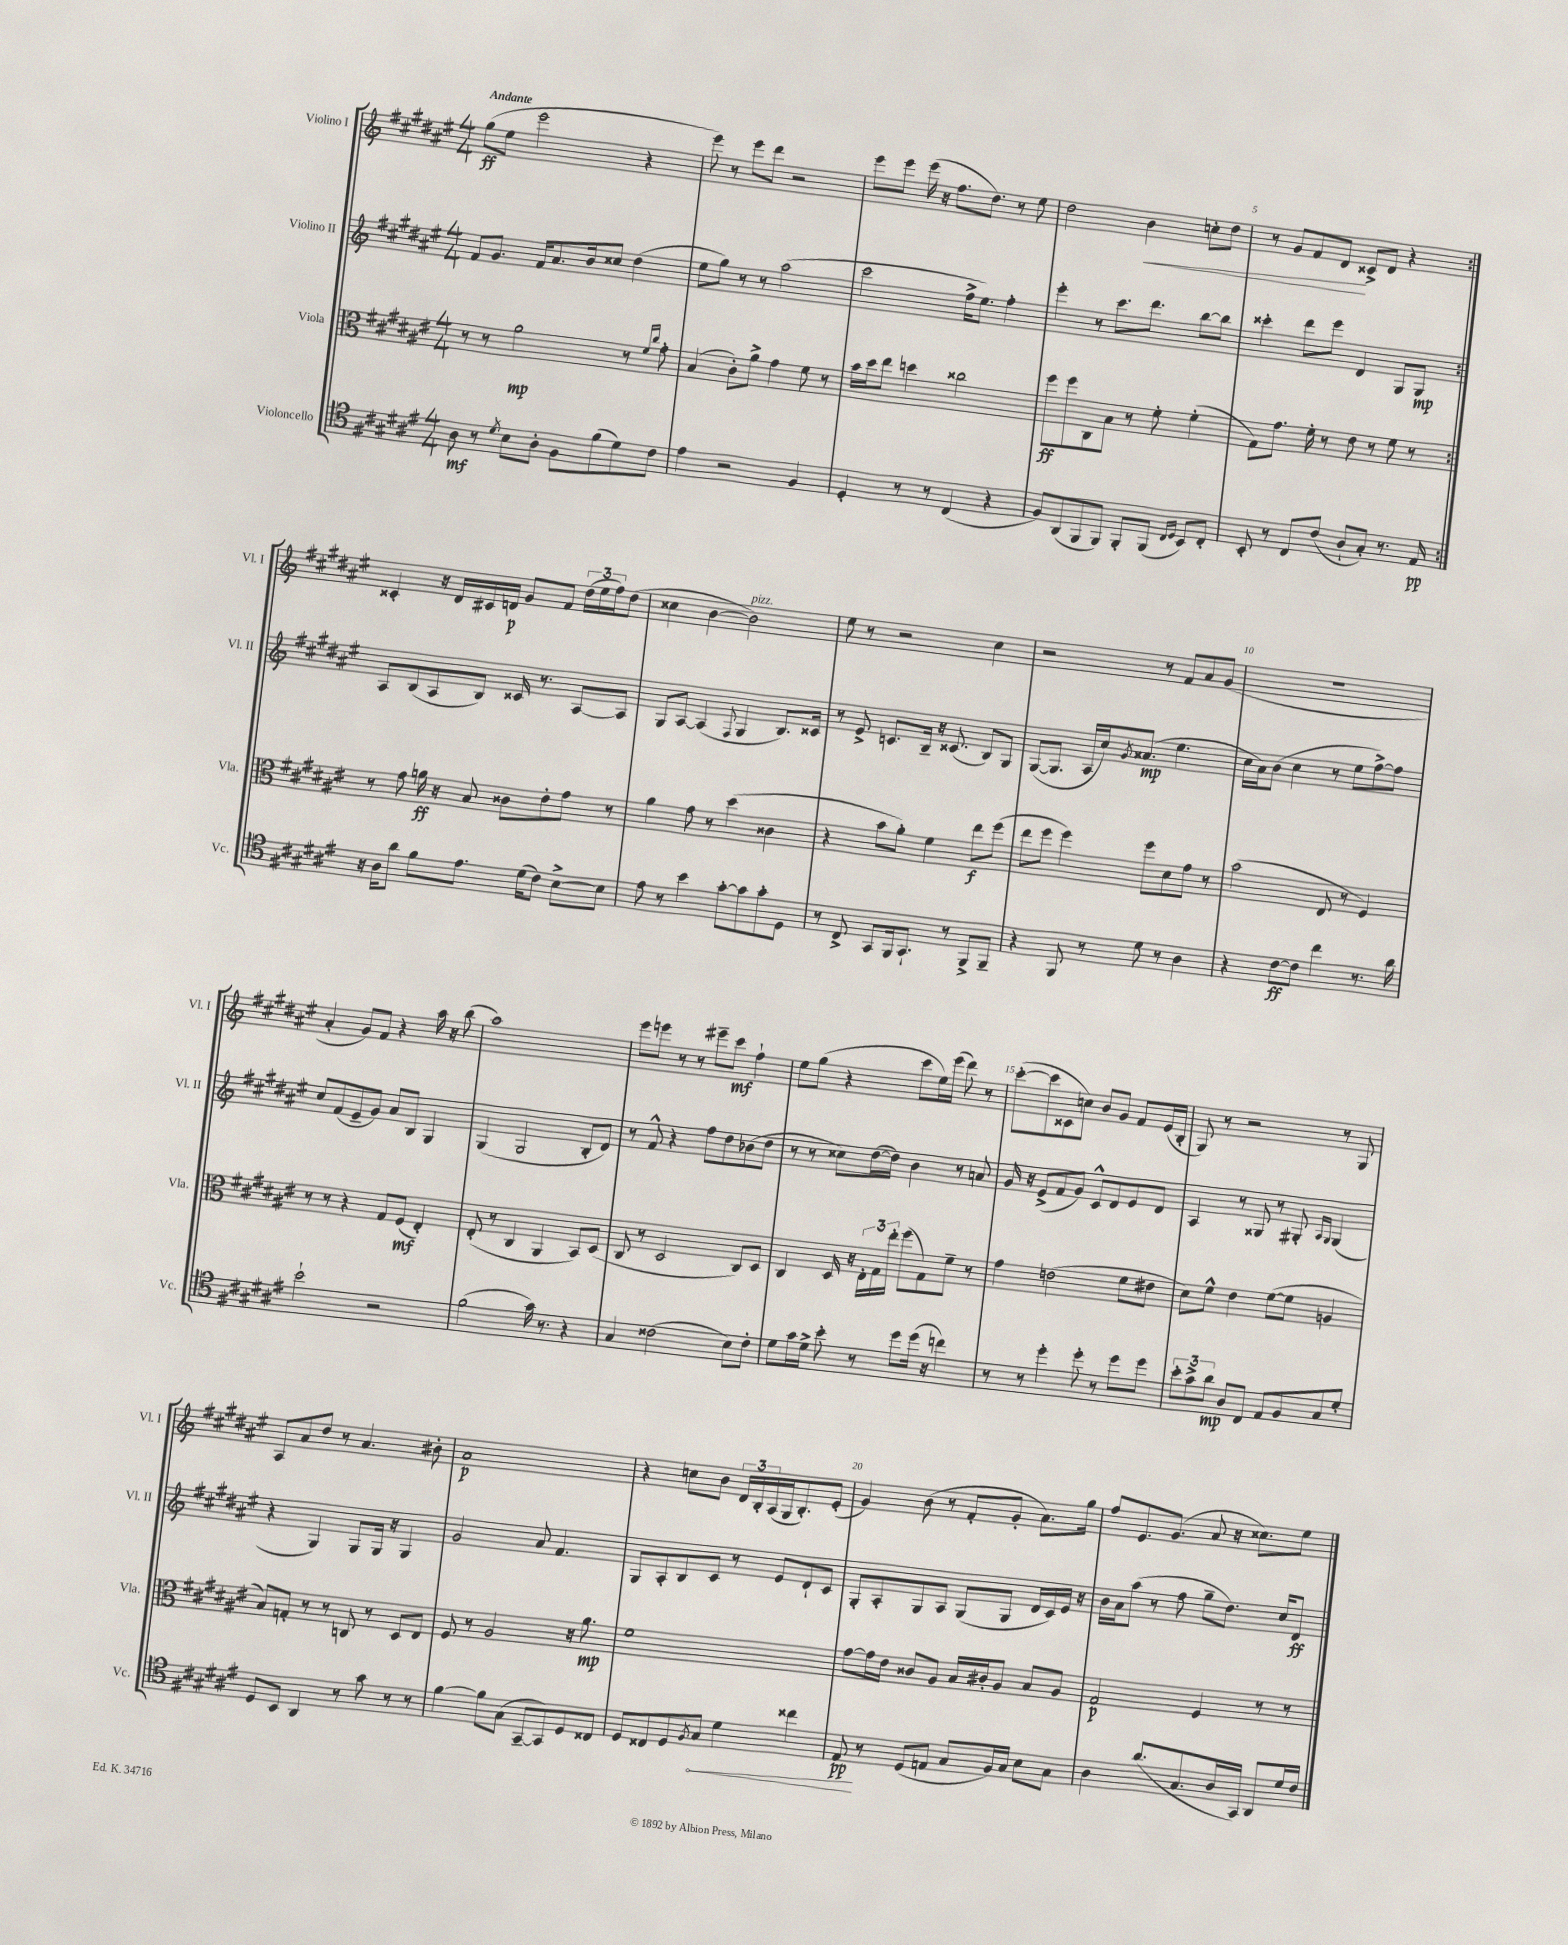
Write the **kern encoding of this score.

**kern	**kern	**kern	**kern
*staff4	*staff3	*staff2	*staff1
*clefC4	*clefC3	*clefG2	*clefG2
*k[f#c#g#d#a#e#]	*k[f#c#g#d#a#e#]	*k[f#c#g#d#a#e#]	*k[f#c#g#d#a#e#]
*M4/4	*M4/4	*M4/4	*M4/4
8A#\	8r	8f#/L	(8gg#\L
8r	8r	8.g#/J	8ee#\J
8qd#/	.	.	.
8B\L	2a#\	.	2eee#\
.	.	16f#/LK	.
8A#'\J	.	8.a#/	.
8F#\L	.	.	.
.	.	16b/k	.
(8f#\	.	8cc##/J	.
8d#\)	8r	(4dd#\	4r
.	16qqf#/LL	.	.
.	16qqcc#/JJ	.	.
8c#\J	8g#'\	.	.
=	=	=	=
4e#\	(4B/	8ee#\L	8eee#\)
.	.	8gg#\J)	8r
2r	8c#'\L)	8r	8eee#\L
.	8a#^\J	8r	8ddd#\J
.	4g#\	(2aa#\	2r
4F#/	8f#\	.	.
.	8r	.	.
=	=	=	=
4D#'/	16b\LL	2ccc#\	8eee#\L
.	16dd#\J	.	.
.	8ee#\J	.	8eee#\J
8r	4dd\	.	(16eee#\
.	.	.	16r
8r	.	.	8.ff#\L
(4C#/	2cc##\	16ff#^\LK	.
.	.	8.ee#\J)	8.dd#\J)
4r	.	4ff#'\	8r
.	.	.	8ee#\
=	=	=	=
8F#/L)	8ff#\L	4eee#'\	2dd#\
(8AA#/	8ff#\	.	.
8FF#/	8C#\	8r	.
8FF#/J)	8B\J	8.ccc#\L	.
8FF#'/L	8r	.	4b\
.	.	8.ddd#\J	.
(8FF#/J	8f#'\	.	.
16qqC#/LL	.	.	.
16qqD#/JJ	.	.	.
8BB/L)	(4f#'\	[8bb\L	8cc'\L
8C#'/J	.	8bb\]J	8dd#\J
=	=	=	=
8BB'/	8G#\L)	4ccc##'\	8r
8r	8.g#\J	.	8g#/L
8C#/L	.	8ddd#\L	8f#/
.	16f#'\	.	.
(8c#/J	8r	8eee#\J	8d#/J
8A#`/L	8e#\	4d#/	8c##^/L
8G#'/J)	8r	.	8d#/J
8.r	8f#\	8G#/L	4r
.	8r	8G#/J	.
16E#/	.	.	.
=:|!	=:|!	=:|!	=:|!
16r	8r	8A#/L	4c##'/
16A#\LK	.	.	.
8a#\J	8g#\	(8B/	.
8f#\L	16a\	8A#/	16r
.	16r	.	16d#/LL
8.e#\J	8B/	8B/J)	16c#/
.	.	.	16d/JJ
.	8c##\L	16c##/	8g#/L
(16d#\LK	.	8.r	.
8c#\J)	8e#'\	.	8f#/J
[8B^\L	8g#\J	[8A#/L	(24dd#\LL
.	.	.	24ee#\
.	.	.	24ff#\J)
8B\]J	8r	8A#/]J	(8dd#\J
=	=	=	=
8e#\	4a#\	8G#/L	4cc##\
8r	.	[8A#/J	.
4b\	8g#\	(4A#/]	[4b\
.	8r	.	.
.	.	8qqF#/	.
[8g#'\L	(4dd#\	4G#/	2b\])
8g#\]	.	.	.
8g#'\	4c##\	8.B/L)	.
8D#\J	.	.	.
.	.	16c##/Jk	.
=	=	=	=
8r	4r	8r	8ee#\
8C#^/	.	8e#^/	8r
8GG#/L	8b\L	8.c/L	2r
16FF#/k	8a#'\J)	.	.
8.GG#`/J	.	16B~/Jk	.
.	4f#\	16r	.
.	.	(8.c##/	.
8r	.	.	.
8FF#^/L	8ee#\L	8B/L)	4cc#\
8FF#~/J	(8ff#\J	8G#/J	.
=	=	=	=
4r	8ee#\L	([8G#/L	2r
.	8ff#\J	8.G#/]J	.
8FF#/	4ff#\)	.	.
.	.	16A#/LL	.
8r	.	16cc#/J)	.
.	.	8qg#/	.
.	.	(8.a##/J	.
8d#\	8ff#\L	.	8r
8r	8d#\	4.ee#\	8f#/L
4A#\	8g#\J	.	8a#/
.	8r	.	(8g#/J
=	=	=	=
4r	(2b\	16cc#\LL	1r
.	.	16a#\J)	.
.	.	(8b\J	.
[8c#\L	.	4cc#\	.
8c#\]J	.	.	.
4cc#\	8E#/	8r	.
.	8r	8ee#\L	.
8.r	4F#/)	[8ff#^\)	.
.	.	8ff#\]J	.
16a#\	.	.	.
=	=	=	=
2b`\	8r	8cc#/L	4a#'/
.	8r	(8f#/	.
.	4r	8e#~/	8g#/L)
.	.	8g#/J)	8f#/J
2r	8G#/L	8a#/L	4r
.	(8F#/J	8B/J	.
.	4E#'/)	4G#/	16aa#\
.	.	.	16r
.	.	.	(8bb\
=	=	=	=
(2f#\	(8E#'/	(4G#/	1aa#)
.	8r	.	.
.	4C#/	2G#/	.
16g#\)	4AA#/	.	.
8.r	.	.	.
4r	8BB/L)	8B'/L	.
.	(8D#/J	8d#/J)	.
=	=	=	=
4G#/	8C#/	8r	8eee#\L
.	8r	8f#^^/	8eee\J
(2c##\	2D#/	4r	8r
.	.	.	8r
.	.	8ff#\L	8eee#~\L
.	.	8dd#\	8ccc#\J
8B\L)	8C#/L)	(8b-\	4ff#`\
8c##'\J	8D#/J	8dd#\J	.
=	=	=	=
8d#\L	4C#/	8r	8ee#\L
16g#\L	.	8r	(8gg#\J
16d#^\JJ	.	.	.
8b'\	16D#/	8cc##\L)	4r
.	16r	.	.
8r	24E#'\LL	([16dd#\L	.
.	24G#\	.	.
.	.	16dd#\]JJ)	.
.	24ee#'\JJ	.	.
8dd#\L	(8ff#\L	4b\	8ccc#\L
(16dd#\Jk	8G#\)	.	16ee#\L)
16r	.	.	(16eee#\JJ
4cc\)	8f#~\J	8r	8ddd#\)
.	8r	8a/	8r
=	=	=	=
8r	4g#\	16g#/	([8ccc#'\L
.	.	16r	.
8r	.	(8e#^/L	8ccc#\]
4dd#'\	(2e\	8f#/	8c##\
.	.	8g#/J)	8cc\J)
8dd#'\	.	8c#^^/L	8b/L
8r	.	8d#/	8g#/J
8dd#\L	8f#\L	8e#/	8f#/L
8dd#\J	8e#\J	8d#/J	(16e#/L
.	.	.	16B'/JJ
=	=	=	=
12b'\L	8d#\L)	4A#/	8G#/)
12g#^\	.	.	.
.	8f#^^\J	.	8r
12a#\J	.	.	.
8A#/L	4e#\	8r	2r
8C#/J	.	8G##/	.
8E#/L	([8f#\L	8r	.
8F#/	8f#\]J	8G#'/	.
.	.	16qqA#/LL	.
.	.	16qqG#/JJ	.
8G#/	4A/	(4G#/	8r
8d#'/J	.	.	8G#/
=	=	=	=
8D#/L	8B/L)	4r	8A#/L
8BB/J	8G'/J	.	8a#/
4AA#/	8r	4G#/)	8dd#/J
.	8r	.	8r
8r	8C/	8G#/L	4.a#/
8g#\	8r	16G#/Jk	.
.	.	16r	.
8r	8D#/L	4G#/	.
8r	8E#/J	.	8b#'\
=	=	=	=
[4f#\	8F#/	2g#/	1a#
.	8r	.	.
8f#\]L	2A#/	.	.
(8G#\J	.	.	.
[8GG#~/L	.	8a#/	.
8GG#/])	.	4.f#/	.
8D#/	16r	.	.
.	8.a#\	.	.
8C##/J	.	.	.
=	=	=	=
8D#/L	1f#	8G#/L	4r
8C##/	.	8A#'/	.
8D#/	.	8B/	8cc\L
8qF#/	.	.	.
8G#/J	.	8c#/J	8b\J
4d#\	.	8r	24d#/LL
.	.	.	24B'/
.	.	.	(24A#/
.	.	8e#/L	16G#/J
.	.	.	8.B'/)
4cc##\	.	8d#`/	.
.	.	8c#/J	(8e#'/J
=	=	=	=
8E#/	[8g#\L	8G#'/L	4g#/)
8r	16g#\]L	8A#'/	.
.	16e#\JJ	.	.
(8D#/L	8c##/L	8G#/	(8b\
8E/J	8A#/J	8A#/J	8r
8G#/L	16B/LL	(8G#/L	8f#'/L
.	16c#'/J	.	.
16F#/L)	8A#/J	8G#/J	8g#'/J
16G#/JJ	.	.	.
8B\L	8B/L	16d#/LL	8.a#\L)
.	.	16c#/)	.
8G#\J	8A#/J	16e#/JJ	.
.	.	16r	16gg#\Jk
=	=	=	=
4A#\	2G#/	16b\LL	8ff#/L
.	.	16a#\J	.
.	.	(8aa#\J	8.e#/
(8.a#/L	.	8r	.
.	.	.	(8.g#/J
.	.	8ff#\	.
8.G#/	.	.	.
.	4F#/	8gg#~\L	8a#/
16A#/L	.	8.dd#\J)	16r
16GG#/JJ)	.	.	8.cc##\L)
8AA#/L	8r	.	.
.	.	16cc#/LK	.
16d#/L	8r	8d#/J	8ee#\J
16c#/JJ	.	.	.
==	==	==	==
*-	*-	*-	*-
